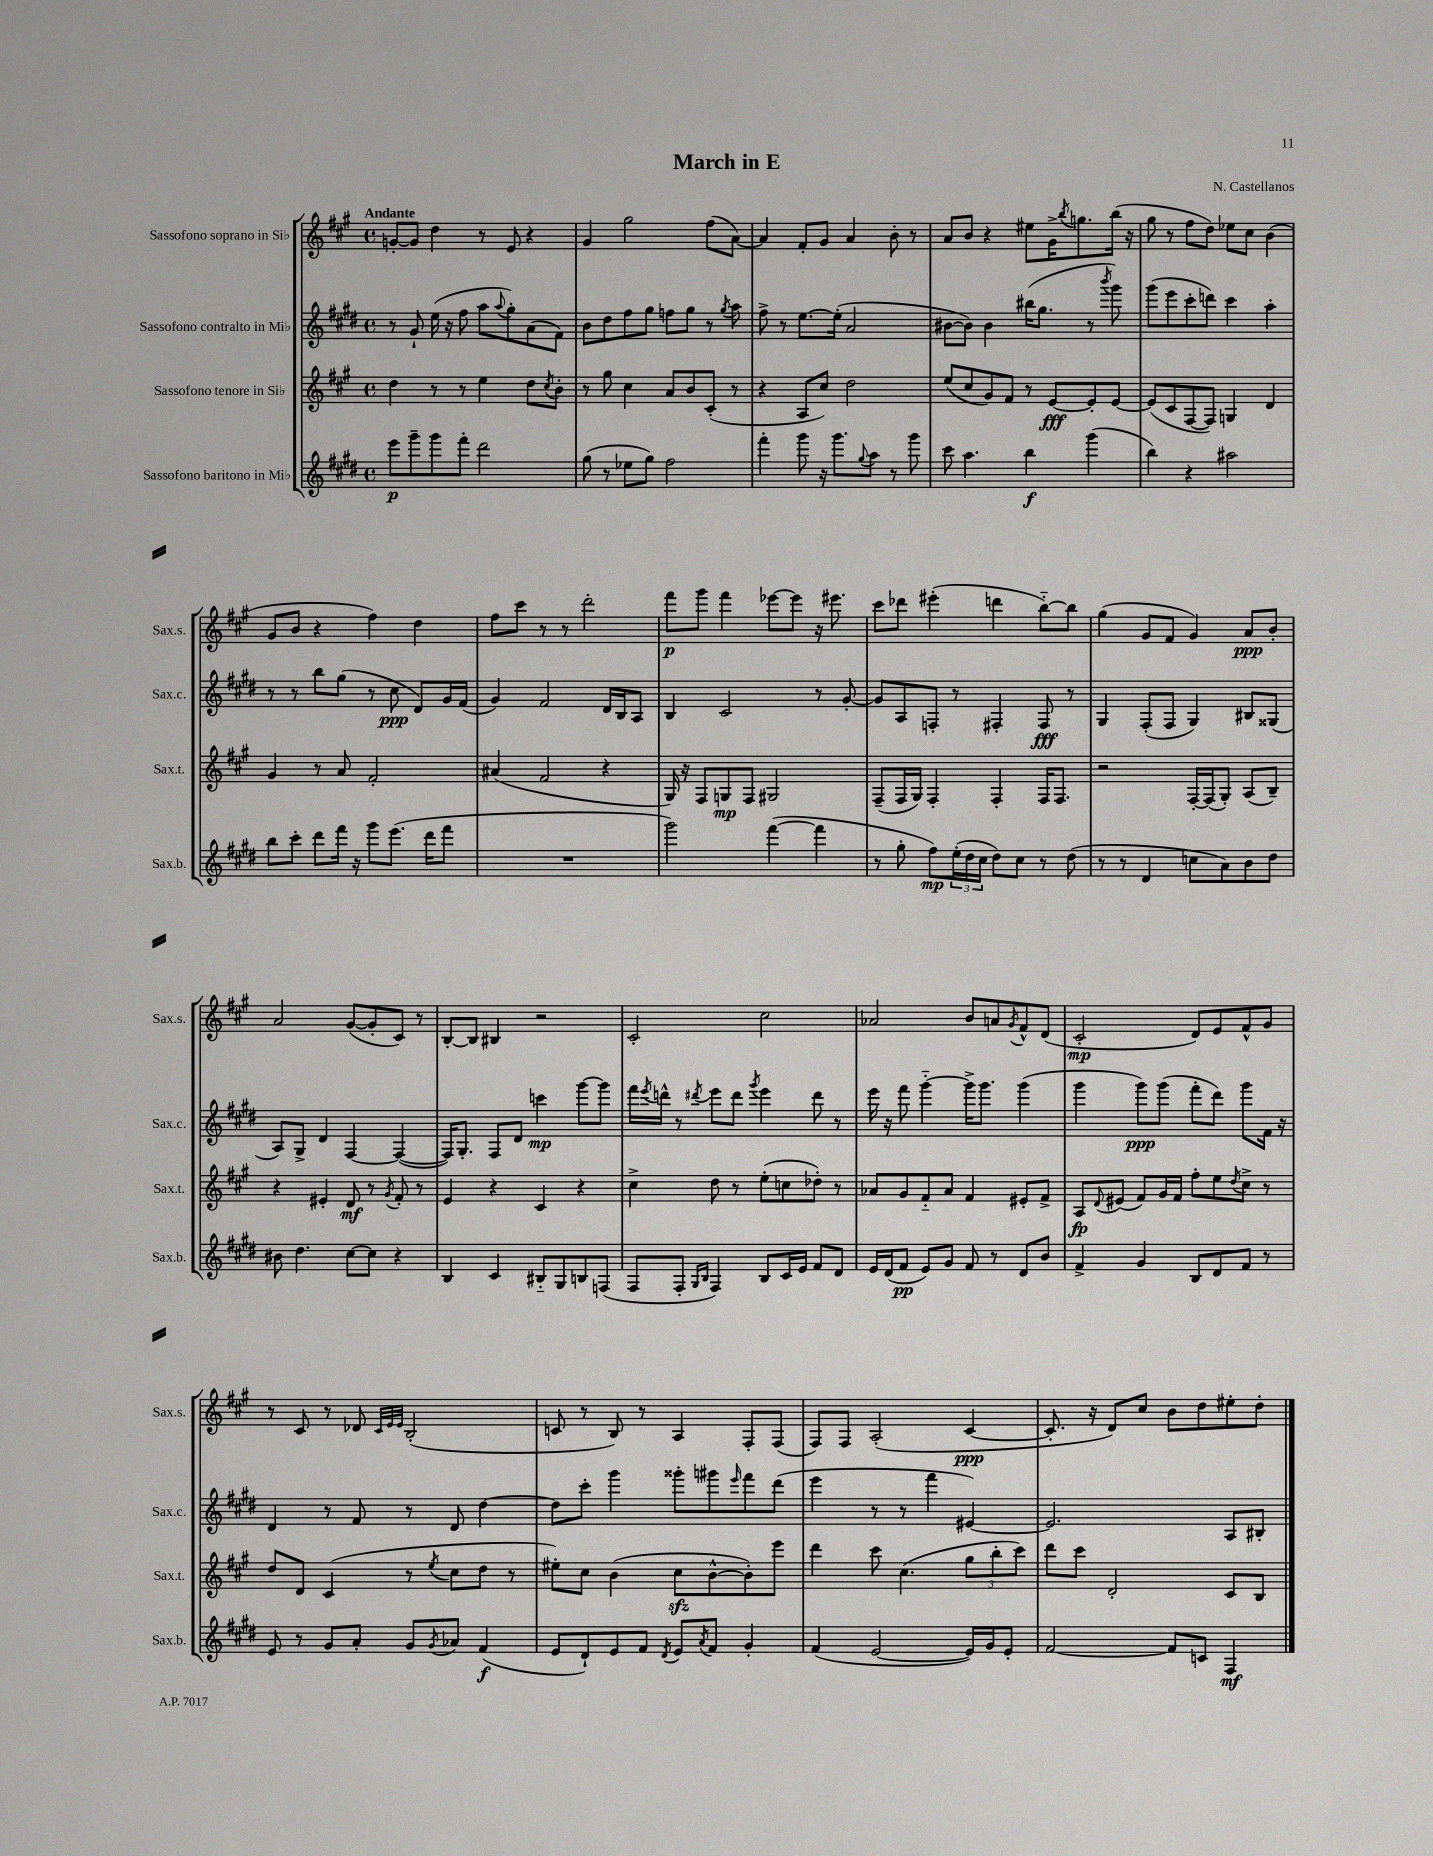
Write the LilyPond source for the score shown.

\header { title = "March in E" composer = "N. Castellanos" }
<<
\new StaffGroup <<
\new Staff = "s0" \with { instrumentName = "Sassofono soprano in Sib" shortInstrumentName = "Sax.s." } {
    \clef treble \key a \major \defaultTimeSignature \time 4/4 \tempo "Andante"
    g'8~-. g'8 d''4 r8 e'8 r4 |
    gis'4 gis''2 fis''8( a'8~) |
    a'4 fis'8-. gis'8 a'4 b'8-. r8 |
    a'8 b'8 r4 eis''8 gis'16-> \acciaccatura { b''8 } g''8. b''16( r16 |
    gis''8 r8 fis''8 d''8) ees''8 cis''8 b'4( |
    gis'8 b'8 r4 fis''4) d''4 |
    fis''8 cis'''8 r8 r8 d'''2-. |
    fis'''8\p gis'''8 fis'''4 ees'''8~ ees'''8 r16 eis'''8. |
    cis'''8 des'''8 eis'''4-.( d'''4 b''8~-_) b''8 |
    gis''4( gis'8 fis'8 gis'4) a'8\ppp b'8-. |
    a'2 gis'8~( gis'8-. cis'8) r8 |
    b8~-. b8 bis4 r2 |
    cis'2-. cis''2 |
    aes'2 b'8 a'8 \acciaccatura { gis'8 } fis'8-^ d'8( |
    cis'2-.\mp d'8) e'8 fis'8-^ gis'8 |
    r8 cis'8 r8 des'8 \grace { cis'32 e'32 e'32 } b2-.( |
    c'8 r8 b8) r8 a4 fis8-. fis8( |
    fis8) fis8 a2-.( cis'4~\ppp |
    cis'8.-. r16 d'8) cis''8 b'8 d''8 eis''8-. d''8-. \bar "|." |
}
\new Staff = "s1" \with { instrumentName = "Sassofono contralto in Mib" shortInstrumentName = "Sax.c." } {
    \clef treble \key e \major \defaultTimeSignature \time 4/4
    r8 gis'8-! e''16( r16 fis''8 a''8 \appoggiatura { a''8 } gis''8-.) a'8( fis'8) |
    b'8 dis''8 fis''8 gis''8 f''8 gis''8 r8 \acciaccatura { gis''8 } a''8 |
    fis''8-> r8 e''8.~ e''16-.( a'2 |
    bis'8~ bis'8) bis'4 bis''16( gis''8. r8 \acciaccatura { b'''8 } gis'''8) |
    gis'''8( e'''8 cis'''8-. d'''8) cis'''4 a''4-. |
    r8 r8 b''8 gis''8( r8 cis''8\ppp dis'8) gis'16 fis'16( |
    gis'4) fis'2 dis'16 b16 a8 |
    b4 cis'2 r8 gis'8~-. |
    gis'8 a8 f8-. r8 fis4-. fis8\fff r8 |
    gis4 fis8-.( fis8 gis4) bis8 gisis8( |
    a8) gis8-> dis'4 fis4~ fis4~( |
    fis16) gis8.-. fis8 dis'8 c'''4\mp gis'''8~ gis'''8 |
    fis'''16 \acciaccatura { e'''8 } d'''16-^ r8 \acciaccatura { dis'''8 } e'''8 dis'''8 \acciaccatura { gis'''8 } e'''4 dis'''8 r8 |
    e'''16 r16 fis'''8 gis'''4~-_ gis'''16-> gis'''8. gis'''4( |
    gis'''4 gis'''8\ppp) gis'''8( fis'''8-. dis'''8) gis'''8 fis'16 r16 |
    dis'4 r8 fis'8 r8 dis'8 dis''4~ |
    dis''8 cis'''8-. gis'''4 gisis'''8-. gis'''8 \grace { e'''16 } fis'''8 dis'''8( |
    e'''4 r8 r8 fis'''4 eis'4~) |
    eis'2. a8 bis8-. \bar "|." |
}
\new Staff = "s2" \with { instrumentName = "Sassofono tenore in Sib" shortInstrumentName = "Sax.t." } {
    \clef treble \key a \major \defaultTimeSignature \time 4/4
    d''4 r8 r8 e''4 d''8 \acciaccatura { cis''8 } b'8-. |
    r8 gis''8 cis''4 a'8 b'8 cis'8-.( r8 |
    r4 a8 cis''8) d''2 |
    e''8( cis''8 gis'8) fis'8 r8 e'8~\fff e'8-. e'8~ |
    e'8( cis'8 fis8~ fis8) g4 d'4 |
    gis'4 r8 a'8 fis'2-. |
    ais'4( fis'2 r4 |
    gis16) r16 fis8 g8\mp fis8 gis2 |
    fis8--( fis16 gis16) fis4-. fis4-. fis16 fis8. |
    r2 fis16~-. fis16( gis8-.) a8( b8--) |
    r4 eis'4-. d'8\mf r8 \acciaccatura { gis'8 } fis'8-. r8 |
    e'4 r4 cis'4 r4 |
    cis''4-> d''8 r8 e''8-.( c''8 des''8-.) r8 |
    aes'8 gis'8 fis'8-_ aes'8 fis'4 eis'8-. fis'8-> |
    a8\fp \appoggiatura { d'8 } eis'8( fis'8) gis'16 fis'16 fis''8-. e''8 \acciaccatura { d''8 } cis''8-> r8 |
    d''8 d'8 cis'4( r8 \acciaccatura { e''8 } cis''8 d''8 r8 |
    eis''8-.) cis''8 b'4( cis''8\sfz b'8~-^ b'8-.) e'''8 |
    d'''4 cis'''8 cis''4.( \tuplet 3/2 { gis''8 b''8-. cis'''8) } |
    d'''8 cis'''8 d'2-. cis'8 b8 \bar "|." |
}
\new Staff = "s3" \with { instrumentName = "Sassofono baritono in Mib" shortInstrumentName = "Sax.b." } {
    \clef treble \key e \major \defaultTimeSignature \time 4/4
    e'''8\p gis'''8-- gis'''8 fis'''8-. dis'''2 |
    gis''8( r8 ees''8 gis''8) fis''2 |
    fis'''4-. gis'''8 r16 gis'''8. \appoggiatura { gis''8 } a''8 r8 gis'''8 |
    cis'''8 a''4. b''4\f gis'''4( |
    b''4) r4 ais''2 |
    b''8 cis'''8-. dis'''8 fis'''16 r16 gis'''8 e'''8.( dis'''16 fis'''8 |
    R1 |
    gis'''2) fis'''4~( fis'''4 |
    r8 gis''8-. fis''8\mp) \tuplet 3/2 { e''16-.( dis''16 cis''16 } dis''8) cis''8 r8 dis''8( |
    r8 r8 dis'4 c''8 a'8) b'8 dis''8 |
    bis'8 dis''4. cis''8~ cis''8 r4 |
    b4 cis'4 bis8-_ gis8 b8 f8( |
    fis8 fis8-. \grace { gis16 b16 } fis4) b8 cis'16 e'16 fis'8 dis'8 |
    e'16 dis'16( fis'8\pp e'8) gis'8 fis'8 r8 dis'8 b'8 |
    fis'4-> gis'4 b8 dis'8 fis'8 r8 |
    e'8 r8 gis'8 a'8-. gis'8 \acciaccatura { gis'8 } aes'8 fis'4\f( |
    e'8 dis'8-!) e'8 fis'8 \acciaccatura { dis'8 } e'8 \acciaccatura { a'8 } fis'8 gis'4-. |
    fis'4( e'2~ e'16) gis'16 e'8-. |
    fis'2~ fis'8 c'8 fis4\mf \bar "|." |
}
>>
>>
\layout { \context { \Score \remove "Bar_number_engraver" } }
